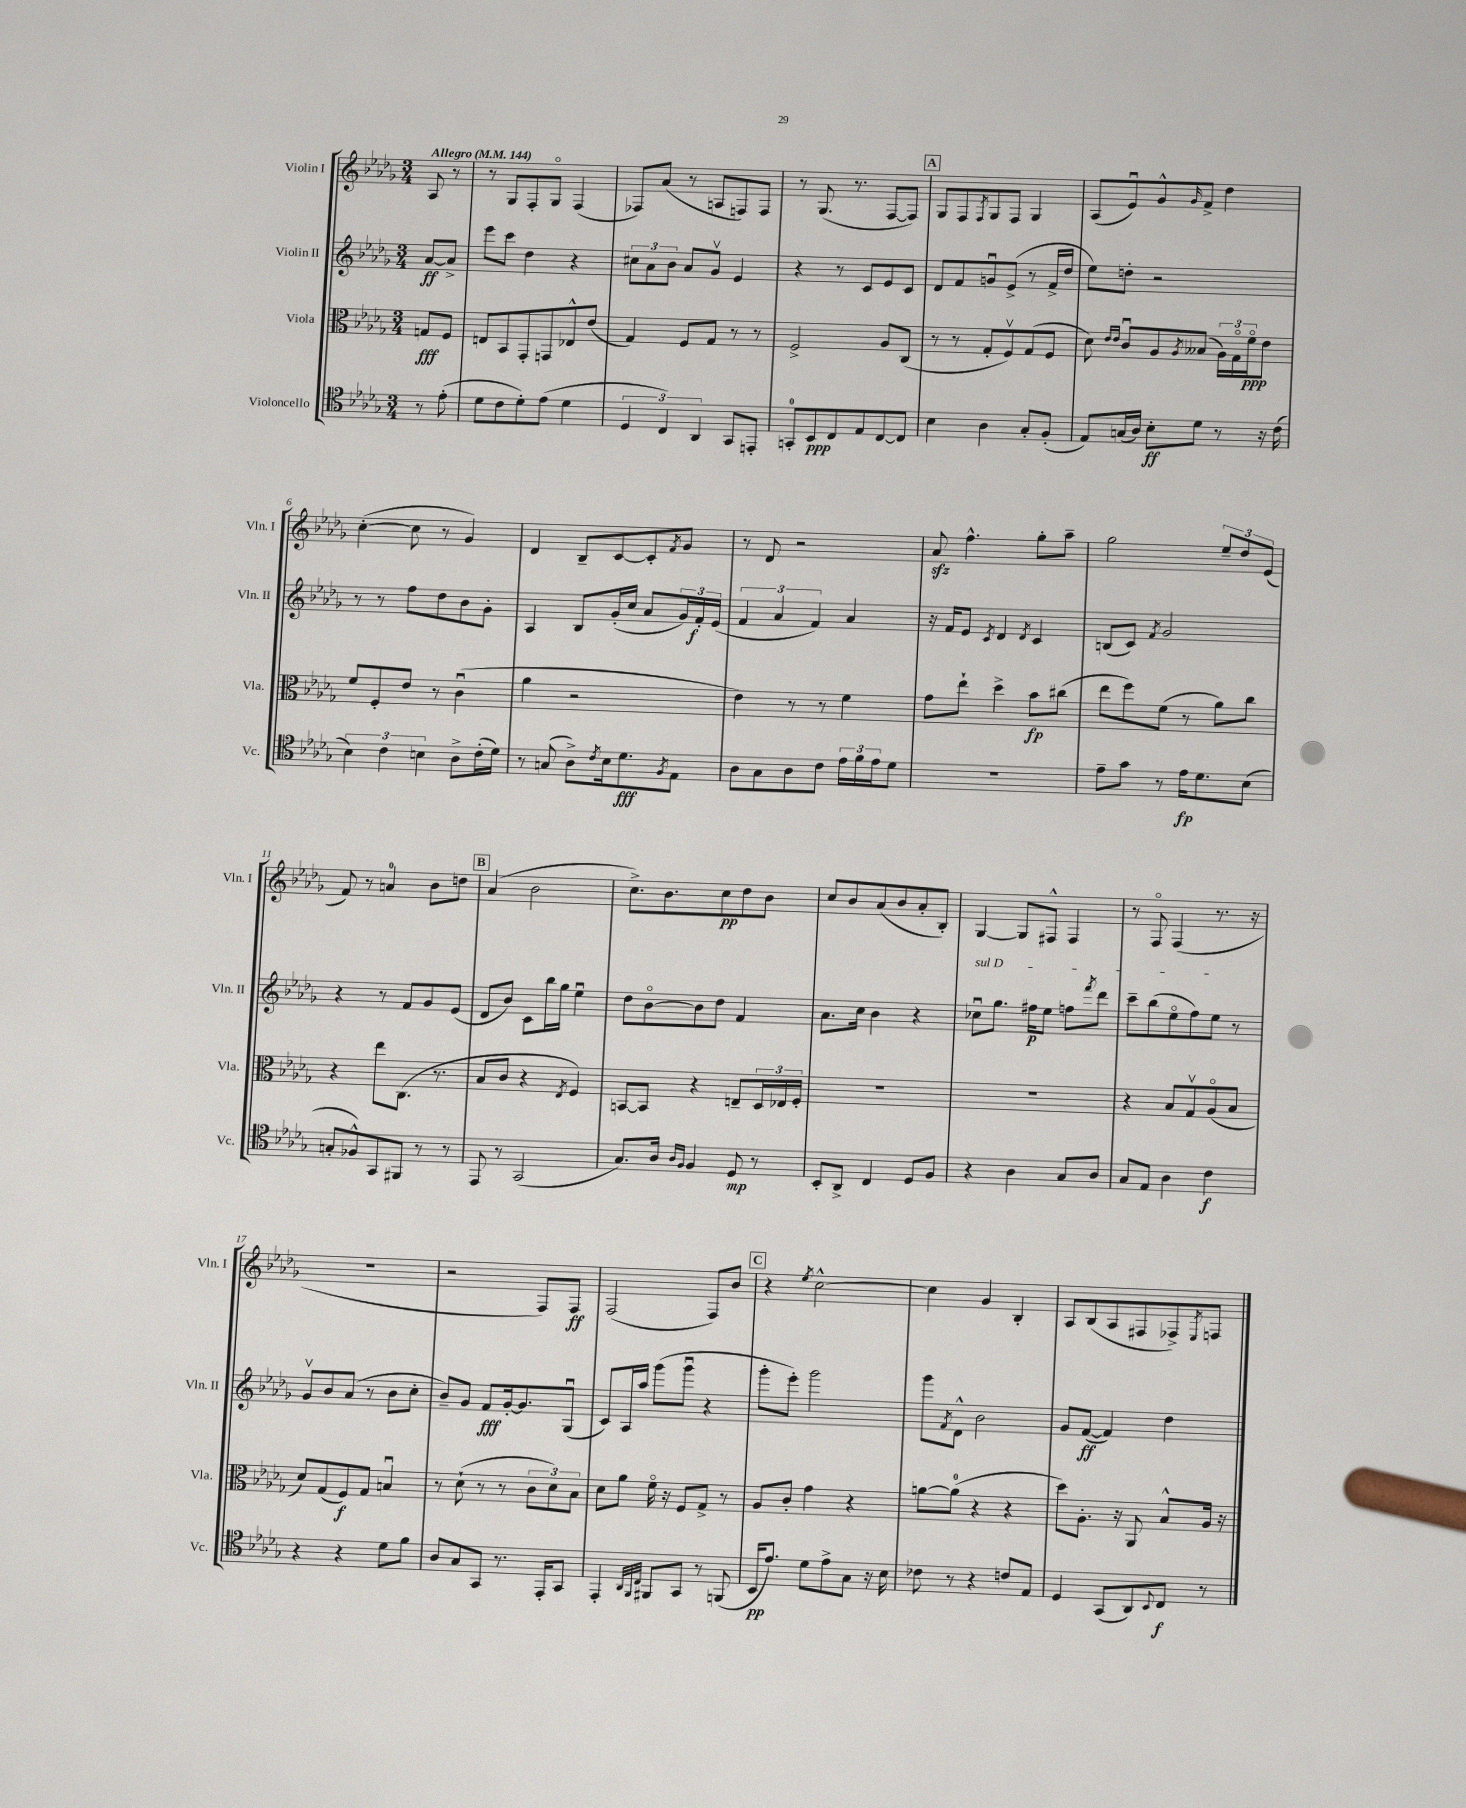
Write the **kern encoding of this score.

**kern	**kern	**kern	**kern
*staff4	*staff3	*staff2	*staff1
*clefC4	*clefC3	*clefG2	*clefG2
*k[b-e-a-d-g-]	*k[b-e-a-d-g-]	*k[b-e-a-d-g-]	*k[b-e-a-d-g-]
*M3/4	*M3/4	*M3/4	*M3/4
*MM144	*MM144	*MM144	*MM144
8r	8G/L	[8a-/L	8A-/
(8e-'\	8F/J	8a-^/]J	8r
=	=	=	=
8d-\L	8E/L	8eee-\L	8r
8c\	8BB-/	8ccc\J	8G-/L
8d-'\)	8GG-'/	4dd-\	8F'/
(8e-\J	8GG/	.	8G-o/J
4d-\	8E-^^/	4r	(4F/
.	(8e-/J	.	.
=	=	=	=
6D-/	4G-/)	12cc#\L	8F-/L)
.	.	12a-\	.
.	.	.	(8a-/J
6C/)	.	12b-\J	.
.	8F/L	8a-/L	8r
6AA-/	.	.	.
.	8G-/J	8g-v/J	8A/L
8GG-/L	8r	4e-/	8F/)
8EE'/J	8r	.	8F/J
=	=	=	=
8GG'/L	2F^/	4r	8r
8BB-/	.	.	(8.G-/
8C/	.	8r	.
.	.	.	8.r
8E-/	.	8c/L	.
[8C/	8A-/L	8e-/	[8F/L
8C/]J	(8C/J	8c/J	8F/]J)
=	=	=	=
4B-\	8r	8d-/L	8G-/L
.	8r	8f/	8F/
.	.	.	8qF/
4A-\	8G-'/L	8gu/	8G-/
.	8Fv/)	(8e-^/J	8F/J
8G-'/L	(8G-/	8r	4G-/
(8F'/J	8F/J	16f^/LL	.
.	.	16dd-/JJ	.
=	=	=	=
8E-/L)	8d-\)	8ee-\L)	(8A-/L
.	16qqe-/LL	.	.
.	16qqe-/JJ	.	.
(16G/L	8cu/L	8dd'\J	8e-u/)
16A-/JJ)	.	.	.
8B-'\L	8A-/	2r	8g-^^/
.	8qA-/	.	16qqg-/
8d-\J	(8B--/J	.	8f^/J
8r	24A-\LL)	.	4dd-\
.	24G-o\	.	.
.	24fo\J	.	.
16r	8e-\J	.	.
(16c\	.	.	.
=	=	=	=
6B-\)	8f/L	8r	([4cc'\
.	8F'/	8r	.
6c\	.	.	.
.	8e-/J	8ff\L	8cc\]
6B\	.	.	.
.	8r	8dd-\	8r
8A-^\L	(4cu\	8b-\	4g-/)
(16c'\L	.	8g-'\J	.
16d-\JJ)	.	.	.
=	=	=	=
8r	4a-\	4A-/	4d-/
(8G/	.	.	.
8A-^\L)	2r	8B-/L	8B-~/L
8qc/	.	.	.
16B-\k	.	(16g-'/L	[8c/
8.d-\	.	16cc/JJ	.
.	.	8a-/L	8c'/]
8qF/	.	.	8qf/
8E-\J	.	24g-/L)	8g-/J
.	.	24f'/	.
.	.	(24e-/JJ	.
=	=	=	=
8A-\L	4e-\)	6f/	8r
8G-\	.	.	8d-/
.	.	6a-/	.
8A-\	8r	.	2r
.	.	6f/)	.
8c\J	8r	.	.
24e-\LL	4f\	4a-/	.
24f\	.	.	.
24e-\J	.	.	.
8d-\J	.	.	.
=	=	=	=
2.r	8g-\L	16r	8a-/
.	.	16f/LK	.
.	8ee-`\J	8e-/J	4.ff^^\
.	.	8qc/	.
.	4dd-^\	4d-/	.
.	.	8qd-/	.
.	8b-\L	4c/	8gg-'\L
.	(8cc#\J	.	8aa-~\J
=	=	=	=
8e-~\L	8ee-\L	(8B/L	2gg-\
8g-\J	8ff\)	8c/J)	.
.	.	8qf/	.
8r	(8f\J	2g-/	.
16e-\LK	8r	.	.
8.d-\	.	.	.
.	8a-\L)	.	12ee-~/L
.	.	.	12dd-/
(8B-\J	8cc\J	.	.
.	.	.	(12e-/J
=	=	=	=
8G'/L	4r	4r	8f/)
8F-^^/)	.	.	8r
8GG-/	8ee-\L	8r	4a/
8FF#/J	(8.C\J	8f/L	.
8r	.	8g-/	8b-\L
.	8.r	.	.
8r	.	(8e-/J	8dd\J
=	=	=	=
8EE-/	8B-/L	8d-/L	(4a-/
8r	8c/J	8b-/J)	.
(2GG-/	4r	8c\L	2b-\
.	.	16bb-\L	.
.	.	16gg-\JJ	.
.	8qE-/	.	.
.	4F/)	4ee-u\	.
=	=	=	=
8.G-/L)	[8BB/L	8dd-\L	8.cc^\L)
.	8BB/]J	[8b-o\	.
16A-/Jk	.	.	8.b-\
16qqA-/LL	.	.	.
16qqF/JJ	.	.	.
4F/	4r	8b-\]	.
.	.	8dd-\J	8cc\
8D-/	8E~/L	4f/	8dd-\
8r	24D-/L	.	8b-\J
.	24E-/	.	.
.	24F'/JJ	.	.
=	=	=	=
8BB-'/L	2.r	8.a-\L	8cc/L
8AA-^/J	.	.	8b-/
.	.	16cc\Jk	.
4C/	.	4b-\	(8a-/
.	.	.	8b-/
8D-/L	.	4r	8a-'/
8F/J	.	.	8B-'/J)
=	=	=	=
4r	2.r	8cc-u\L	[4G-/
.	.	8.gg-\J	.
4A-\	.	.	8G-/]L
.	.	16ff#\LK	.
.	.	8ee-\J	8F#^^/J
8G-/L	.	8ff\L	4F#/
.	.	8qfff/	.
8A-/J	.	8ddd-\J	.
=	=	=	=
8G-/L	4r	8ccc~\L	8r
8E-/J	.	(8bb-\	8Fo/
4A-\	8B-/L	8ee-o\	(4F/
.	8G-v/	8ff\)	.
4c\	(8A-o/	8ee-\J	8.r
.	8B-/J	8r	.
.	.	.	16r
=	=	=	=
4r	8d-/L)	8g-v/L	2.r
.	(8G-/	8b-/	.
4r	8F/)	(8a-/J	.
.	8G-/J	8r	.
8d-\L	4Bu/	8b-\L	.
8f\J	.	8cc'\J	.
=	=	=	=
8A-/L	8r	8b-~/L)	2r
8G-/	(8d-`\	8g-/J	.
8GG-/J	8r	8f/L	.
8.r	8r	[16g-'/k	.
.	.	8.g-/]	.
.	12c\L	.	8F/L)
16EE-'/LK	.	.	.
.	12d-\)	.	.
8GG-/J	.	(8G-u/J	8F/J
.	12B-\J	.	.
=	=	=	=
4EE-'/	8d-\L	8c/L)	(2F/
.	8a-\J	16A-/L	.
.	.	16aa-/JJ	.
32qqAA-/LLL	.	.	.
32qqFF/	.	.	.
32qqC/JJJ	.	.	.
8FF#/L	16fo\	(8ggg-\L	.
.	16r	.	.
8GG-/J	8F/L	8ggg-u\J	.
8r	8G-^/J	4r	8F/L)
(8FF/	8r	.	8b-/J
=	=	=	=
16BB-/LK	8A-/L	8ggg-'\L	4r
8.e-/J)	.	.	.
.	8c'/J	8eee-'\J)	.
.	.	.	8qee-/
8d-\L	4g-\	2ggg-\	[2cc^^\
8e-^\	.	.	.
8G-\J	4r	.	.
16r	.	.	.
16B-\	.	.	.
=	=	=	=
8c-\	[8a\L	8ggg-\L	4cc\]
.	.	8qf/	.
8r	(8a\]J	8d-^^\J	.
4r	4r	2b-\	4g-/
8c/L	4r	.	4B-'/
8E-/J	.	.	.
=	=	=	=
4D-/	8dd-\L)	8g-/L	8A-/L
.	8.A-'\J	([8f/J	(8B-/
(8GG-/L	.	4f/])	8A-/
.	16r	.	.
8AA-/)	8AA-/	.	8F#/
8qqBB-/	.	.	.
8C/J	8B-^^/L	4dd-\	8F-^/)
.	.	.	8qE-/
8r	16A-/Jk	.	8F/J
.	16r	.	.
==	==	==	==
*-	*-	*-	*-
